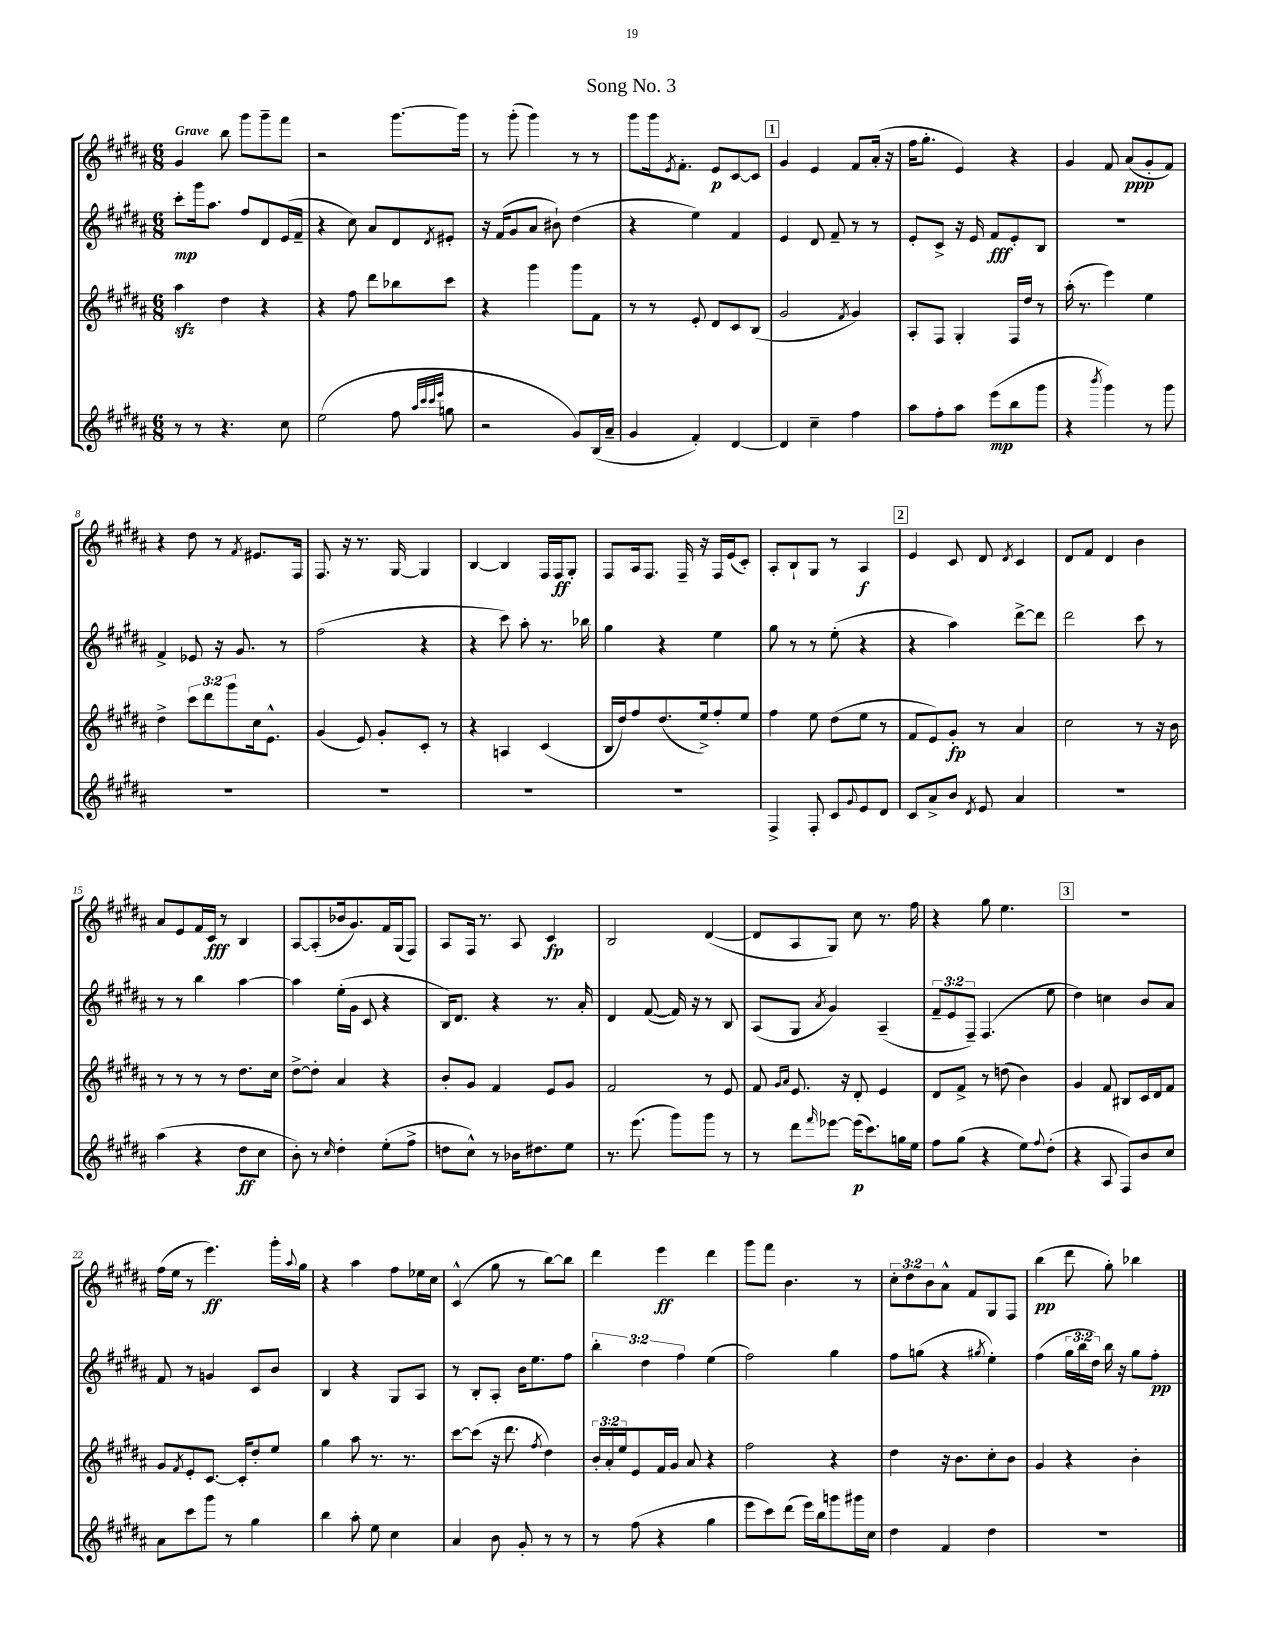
\header { title = "Song No. 3" }
<<
\new StaffGroup <<
\new Staff = "s0" {
    \clef treble \key b \major \numericTimeSignature \time 6/8 \override Staff.TupletNumber.text = #tuplet-number::calc-fraction-text \tempo "Grave"
    gis'4 b''8 gis'''8 gis'''8-- fis'''8 |
    r2 gis'''8.~ gis'''16 |
    r8 gis'''8-.( gis'''4) r8 r8 |
    gis'''8 gis'''16 \acciaccatura { e'8 } fis'8.-. e'8\p cis'8~ cis'8 |
    \mark \markup { \box "1" } gis'4 e'4 fis'8 ais'16-.( r16 |
    fis''16 gis''8.-. e'4) r4 |
    gis'4 fis'8 ais'8\ppp( gis'8-. fis'8) |
    r4 dis''8 r8 \acciaccatura { fis'8 } eis'8. fis16 |
    fis8. r16 r8. gis16~ gis4 |
    b4~ b4 fis16 fis16\ff gis8-. |
    fis8 ais16 fis8. fis16-- r16 fis16 e'16( cis'8-.) |
    ais8-. b8-! gis8 r8 ais4\f |
    \mark \markup { \box "2" } e'4 cis'8 dis'8 \acciaccatura { dis'8 } cis'4 |
    dis'8 fis'8 dis'4 b'4 |
    ais'8 e'8 fis'16 cis'16\fff r8 b4 |
    ais8~ ais8-.( bes'16 gis'8.) fis'16 gis16( fis8) |
    ais8 fis16 r8. ais8 cis'4\fp |
    b2 dis'4~( |
    dis'8 ais8 gis8) cis''8 r8. fis''16 |
    r4 gis''8 e''4. |
    \mark \markup { \box "3" } R2. |
    fis''16( e''16 r8 e'''4.\ff) gis'''16-. \appoggiatura { ais''8 } gis''16 |
    r4 ais''4 fis''8 ees''16 cis''16 |
    cis'4-^( gis''8 r8 b''8~) b''8 |
    dis'''4 e'''4\ff dis'''4 |
    gis'''8 fis'''8 b'4. r8 |
    \tuplet 3/2 { cis''8-. dis''8 b'8 } ais'8-^ fis'8 gis8 fis8 |
    b''4\pp( dis'''8 gis''8-.) bes''4 \bar "|." |
}
\new Staff = "s1" {
    \clef treble \key b \major \numericTimeSignature \time 6/8 \override Staff.TupletNumber.text = #tuplet-number::calc-fraction-text
    cis'''8-.\mp gis'''16 ais''8. fis''8 dis'8 e'16( fis'16-- |
    r4 cis''8) ais'8 dis'8 \acciaccatura { dis'8 } eis'8-. |
    r16 fis'16( gis'8 ais'8 bis'8-!) dis''4( |
    r4 e''4) fis'4 |
    \mark \markup { \box "1" } e'4 dis'8 fis'8-- r8 r8 |
    e'8-. cis'8-> r16 e'16 fis'8\fff e'8-. b8 |
    R2. |
    fis'4-> ees'8 r16 gis'8. r8 |
    fis''2( r4 |
    r4 cis'''8) ais''8-. r8. bes''16 |
    gis''4 r4 e''4 |
    gis''8 r8 r8 e''8-.( r4 |
    \mark \markup { \box "2" } r4 ais''4) dis'''8~-> dis'''8 |
    dis'''2 cis'''8 r8 |
    r8 r8 b''4 ais''4~ |
    ais''4 e''16-.( gis'16 cis'8 r4 |
    b16) dis'8. r4 r8. ais'16-. |
    dis'4 fis'8~( fis'16) r16 r8 b8 |
    ais8( gis8 \acciaccatura { ais'8 } gis'4) ais4--( |
    \tuplet 3/2 { fis'8-- e'8 fis8--) } fis4.( e''8 |
    \mark \markup { \box "3" } dis''4) c''4 b'8 ais'8 |
    fis'8 r8 g'4 cis'8 b'8 |
    b4 r4 gis8 ais8 |
    r8 b8-. ais8-. b'16 e''8. fis''8 |
    \tuplet 3/2 { b''4-. dis''4 fis''4 } e''4( |
    fis''2) gis''4 |
    fis''8 g''8( r4 \acciaccatura { gis''8 } e''4-.) |
    fis''4( \tuplet 3/2 { gis''16 b''16 dis''16) } b''16 r16 gis''8 fis''8-.\pp \bar "|." |
}
\new Staff = "s2" {
    \clef treble \key b \major \numericTimeSignature \time 6/8 \override Staff.TupletNumber.text = #tuplet-number::calc-fraction-text
    ais''4\sfz dis''4 r4 |
    r4 fis''8 dis'''8 bes''8 cis'''8 |
    r4 gis'''4 gis'''8 fis'8 |
    r8 r8 e'8-. dis'8 cis'8 b8( |
    \mark \markup { \box "1" } gis'2 \acciaccatura { fis'8 } gis'4) |
    ais8-. fis8 gis4-. fis16 dis''16 r8 |
    ais''16-.( r8. e'''4) e''4 |
    dis''4-> \tuplet 3/2 { cis'''8 dis'''8 gis'''8 } cis''16 e'8.-^ |
    gis'4( e'8) gis'8-. cis'8-. r8 |
    r4 a4 cis'4( |
    b16 dis''16) fis''8 dis''8.( e''16->) fis''8-. e''8 |
    fis''4 e''8 dis''8( e''8 r8 |
    \mark \markup { \box "2" } fis'8 e'8) gis'8-.\fp r8 ais'4 |
    cis''2 r8 r16 b'16 |
    r8 r8 r8 r8 dis''8. cis''16 |
    dis''8~-> dis''8-. ais'4 r4 |
    b'8-. gis'8 fis'4 e'8 gis'8 |
    fis'2 r8 e'8 |
    fis'8 \grace { gis'16 ais'16 } e'8. r16 dis'8-. e'4 |
    dis'8 fis'8-> r8 d''8( b'4) |
    \mark \markup { \box "3" } gis'4 fis'8 bis8 cis'16 dis'16 fis'8 |
    gis'8 \acciaccatura { fis'8 } e'8-. cis'8.~ cis'16-. dis''8-. e''8 |
    gis''4 ais''8 r8. r8. |
    cis'''8~ cis'''8( r16 dis'''8. \acciaccatura { fis''8 } dis''4) |
    \tuplet 3/2 { b'16-. ais'16-. e''16 } e'8 fis'16 gis'16 ais'8 r4 |
    fis''2 r4 |
    dis''4 r16 b'8. cis''8-. b'8 |
    gis'4 r4 b'4-. \bar "|." |
}
\new Staff = "s3" {
    \clef treble \key b \major \numericTimeSignature \time 6/8
    r8 r8 r4. cis''8 |
    e''2( fis''8 \grace { ais''32 cis'''32 cis'''32 e'''32 } g''8 |
    r2 gis'8) b16( ais'16-- |
    gis'4 fis'4-.) dis'4~ |
    \mark \markup { \box "1" } dis'4 cis''4-- fis''4 |
    ais''8 fis''8-. ais''8 e'''8\mp( b''8 gis'''8 |
    r4 \acciaccatura { b'''8 } gis'''4) r8 gis'''8 |
    R2. |
    R2. |
    R2. |
    R2. |
    fis4-> fis8-. cis'8 \appoggiatura { gis'8 } e'8 dis'8 |
    \mark \markup { \box "2" } cis'8 ais'8-> b'8 \acciaccatura { dis'8 } e'8 ais'4 |
    R2. |
    ais''4( r4 dis''8\ff cis''8 |
    b'8-.) r8 \grace { cis''16 } dis''4-. e''8-.( fis''8-> |
    d''8 cis''8-^) r8 bes'16 dis''8. e''8 |
    r8. e'''8.( gis'''8) gis'''8 r8 |
    r8 dis'''8 \grace { fis'''16 } ees'''8~ ees'''16\p( cis'''8.) g''16 e''16 |
    fis''8 gis''8( r4 e''8) \appoggiatura { fis''8 } dis''8-.( |
    \mark \markup { \box "3" } r4 ais8 fis8) b'8 cis''8 |
    ais'8 cis'''8 gis'''8 r8 gis''4 |
    b''4 ais''8-. e''8 cis''4 |
    ais'4 b'8 gis'8-. r8 r8 |
    r8 fis''8( r4 gis''4 |
    e'''8 cis'''8) dis'''8( e'''16) b''16 g'''8 gis'''16 cis''16 |
    dis''4 fis'4 dis''4 |
    R2. \bar "|." |
}
>>
>>
